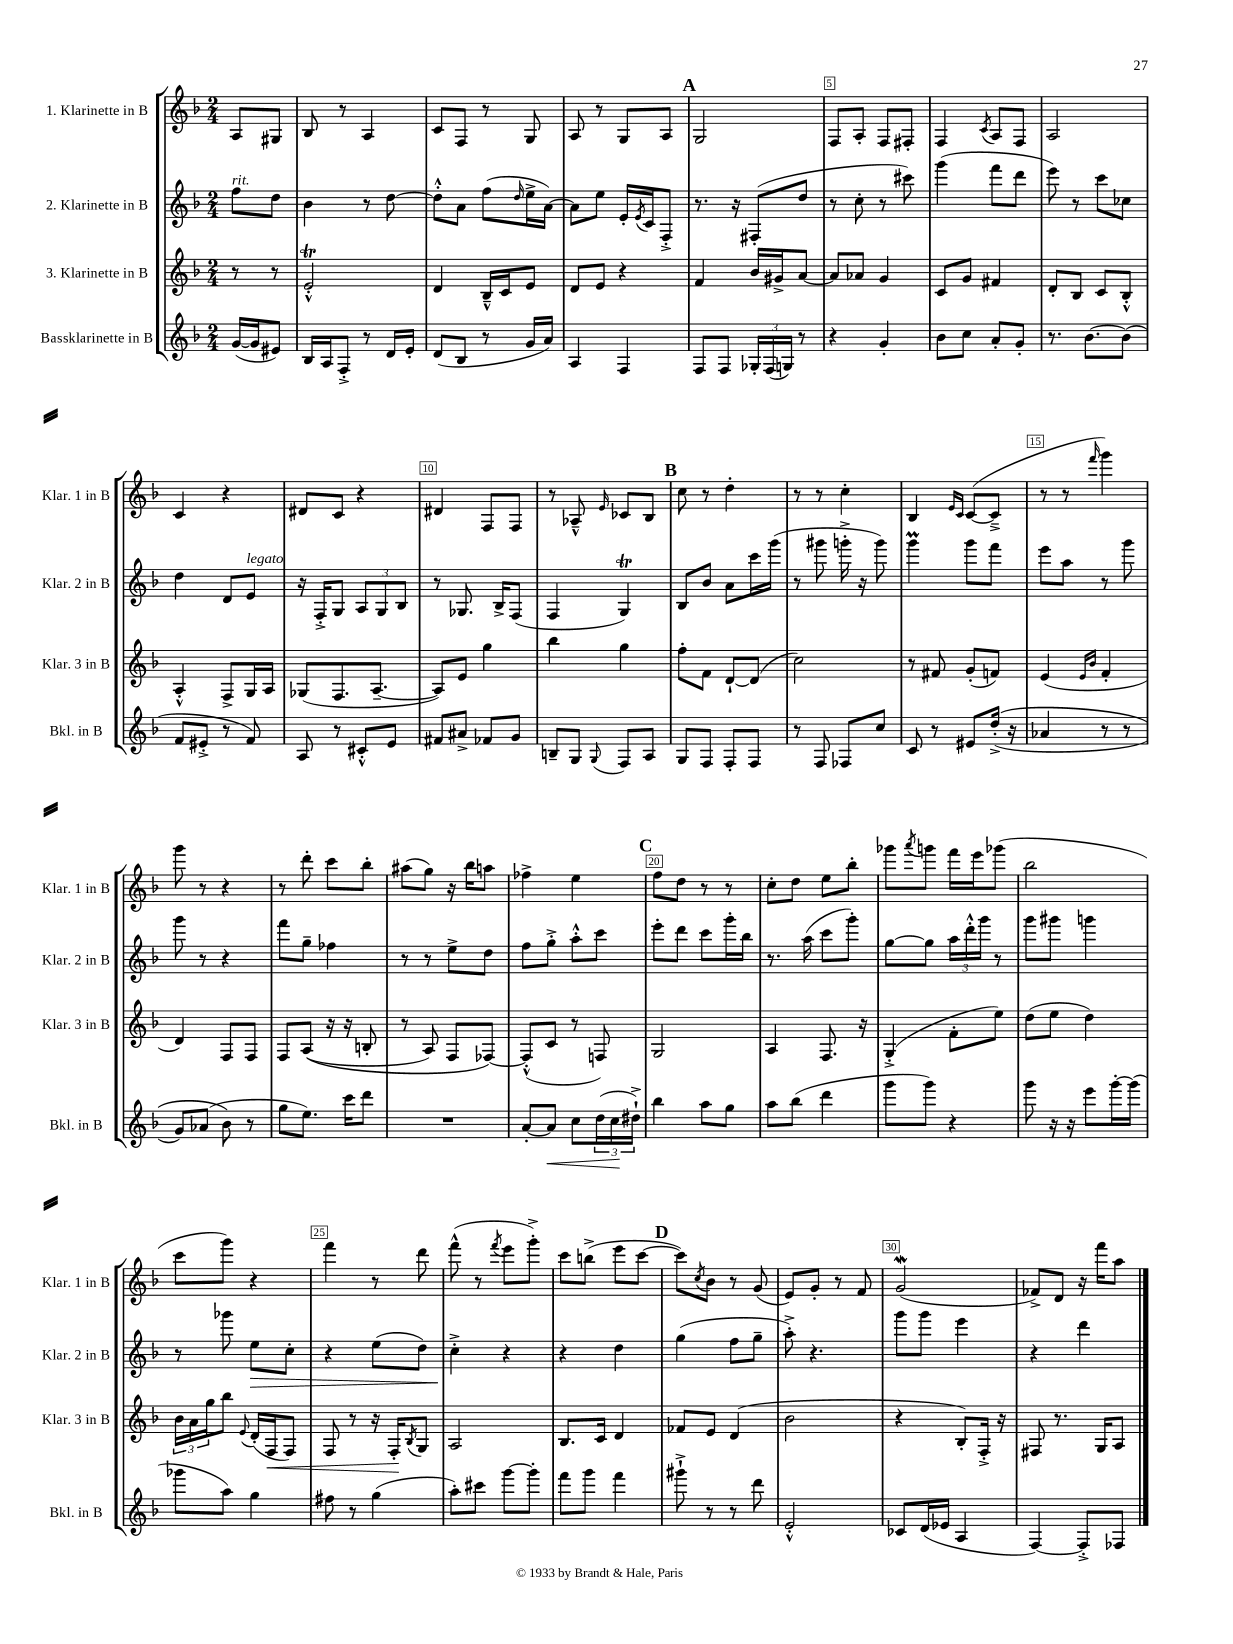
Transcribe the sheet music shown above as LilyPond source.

<<
\new StaffGroup <<
\new Staff = "s0" \with { instrumentName = "1. Klarinette in B" shortInstrumentName = "Klar. 1 in B" } {
    \clef treble \key f \major \numericTimeSignature \time 2/4 \partial 4
    a8 gis8 |
    bes8 r8 a4 |
    c'8 f8 r8 g8 |
    a8 r8 g8 a8 |
    \mark \markup { \bold "A" } g2 |
    f8 a8-. f8 fis8-. |
    f4 \acciaccatura { c'8 } a8 f8 |
    a2 |
    c'4 r4 |
    dis'8 c'8 r4 |
    dis'4 f8 f8 |
    r8 aes8---^ \grace { e'16 } ces'8 bes8 |
    \mark \markup { \bold "B" } c''8 r8 d''4-. |
    r8 r8 c''4-. |
    bes4 \grace { e'16 c'16 } c'8~( c'8---> |
    r8 r8 \grace { f'''16 } g'''4) |
    g'''8 r8 r4 |
    r8 d'''8-. c'''8 bes''8-. |
    ais''8( g''8) r16 bes''16 a''8 |
    fes''4-> e''4 |
    \mark \markup { \bold "C" } f''8 d''8 r8 r8 |
    c''8-. d''8 e''8 bes''8-. |
    ges'''8 \acciaccatura { a'''8 } g'''8 f'''16 e'''16 ges'''8( |
    bes''2 |
    c'''8 g'''8) r4 |
    f'''4 r8 d'''8 |
    f'''8-^( r8 \acciaccatura { f'''8 } e'''8 g'''8-.->) |
    c'''8 b''8->( e'''8 c'''8~ |
    \mark \markup { \bold "D" } c'''8) \acciaccatura { c''8 } bes'8 r8 g'8( |
    e'8) g'8-. r8 f'8 |
    g'2\mordent( |
    fes'8->) d'8 r16 f'''16 a''8 \bar "|." |
}
\new Staff = "s1" \with { instrumentName = "2. Klarinette in B" shortInstrumentName = "Klar. 2 in B" } {
    \clef treble \key f \major \numericTimeSignature \time 2/4 \partial 4
    f''8^\markup { \italic "rit." } d''8 |
    bes'4 r8 d''8~ |
    d''8-.-^ a'8 f''8( \grace { d''16 } e''16-> a'16~) |
    a'8 e''8 e'16-. \acciaccatura { e'8 } c'16 f8-.-> |
    \mark \markup { \bold "A" } r8. r16 fis8-.( d''8 |
    r8 c''8-. r8 cis'''8) |
    g'''4( f'''8 d'''8 |
    e'''8) r8 c'''8 ces''8 |
    d''4 d'8 e'8^\markup { \italic "legato" } |
    r16 f16-.-> g8 \tuplet 3/2 { a8 g8 bes8 } |
    r8 ges8. bes16-> f8( |
    f4 g4\trill) |
    \mark \markup { \bold "B" } bes8 bes'8 a'8 c'''16 g'''16( |
    r8 gis'''8 g'''16-.-> r16 g'''8) |
    g'''4\prall g'''8 f'''8 |
    e'''8 a''8 r8 g'''8 |
    g'''8 r8 r4 |
    f'''8 g''8-- fes''4 |
    r8 r8 e''8-> d''8 |
    f''8 g''8-.-> a''8-.-^ c'''8 |
    \mark \markup { \bold "C" } e'''8-. d'''8 c'''8 g'''16-. bes''16 |
    r8. a''16( c'''8 g'''8-.) |
    g''8~ g''8 \tuplet 3/2 { a''16 d'''16-.-^ g'''16 } r8 |
    g'''8 gis'''8 g'''4 |
    r8 ges'''8 e''8\> c''8-. |
    r4 e''8( d''8) |
    c''4-.->\! r4 |
    r4 d''4 |
    \mark \markup { \bold "D" } g''4( f''8 g''8-- |
    a''8-.->) r4. |
    g'''8 g'''8 e'''4 |
    r4 d'''4 \bar "|." |
}
\new Staff = "s2" \with { instrumentName = "3. Klarinette in B" shortInstrumentName = "Klar. 3 in B" } {
    \clef treble \key f \major \numericTimeSignature \time 2/4 \partial 4
    r8 r8 |
    e'2-.-^\trill |
    d'4 bes16---^ c'16 e'8 |
    d'8 e'8 r4 |
    \mark \markup { \bold "A" } f'4 bes'16 gis'16-> a'8~ |
    a'8 aes'8 g'4 |
    c'8 g'8 fis'4 |
    d'8-. bes8 c'8 bes8-.-^ |
    a4-.-^ f8-> g16 a16 |
    ges8( f8. a8.~-- |
    a8) e'8 g''4 |
    bes''4 g''4 |
    \mark \markup { \bold "B" } f''8-. f'8 d'8~-! d'8( |
    c''2) |
    r8 fis'8 g'8-.( f'8) |
    e'4( \grace { e'16 bes'16 } f'4-. |
    d'4) f8 f8 |
    f8 a8(\( r16 r16 b8-. |
    r8 a8) f8 fes8~\) |
    fes8-.-^( c'8 r8 f8) |
    \mark \markup { \bold "C" } g2 |
    a4 f8. r16 |
    g4-.->( f'8-. e''8) |
    d''8( e''8 d''4) |
    \tuplet 3/2 { bes'16 a'16 g''16 } bes''8 \appoggiatura { e'8 } d'16-.( f16\< f8) |
    f8 r8 r16 f16-.\! \acciaccatura { bes8 } g8 |
    a2 |
    bes8. c'16 d'4 |
    \mark \markup { \bold "D" } fes'8 e'8 d'4( |
    bes'2 |
    r4 bes8-.) f16-.-> r16 |
    fis8 r8. g16 a8 \bar "|." |
}
\new Staff = "s3" \with { instrumentName = "Bassklarinette in B" shortInstrumentName = "Bkl. in B" } {
    \clef treble \key f \major \numericTimeSignature \time 2/4 \partial 4
    g'16~( g'16 eis'8) |
    bes16 a16 f8-.-> r8 d'16 e'16-. |
    d'8( bes8 r8 g'16 a'16) |
    a4 f4 |
    \mark \markup { \bold "A" } f8 f8 \tuplet 3/2 { ges16-. f16( g16) } r8 |
    r4 g'4-. |
    bes'8 c''8 a'8-. g'8-. |
    r8. bes'8.~ bes'8( |
    f'8 eis'8-.-> r8 f'8) |
    a8 r8 cis'8-.-^ e'8 |
    fis'8 ais'8-> fes'8 g'8 |
    b8-- g8 \appoggiatura { g8 } f8 a8 |
    \mark \markup { \bold "B" } g8 f8 f8-. f8 |
    r8 f8 fes8 c''8 |
    c'8 r8 eis'8 d''16-.->(\( r16 |
    aes'4 r8 r8 |
    g'8) aes'8( bes'8\) r8 |
    g''8 e''8.) c'''16 d'''8 |
    R2 |
    a'8~-. a'8\< c''8 \tuplet 3/2 { d''16( c''16\! dis''16-!->) } |
    \mark \markup { \bold "C" } bes''4 a''8 g''8 |
    a''8 bes''8( d'''4 |
    g'''8 g'''8) r4 |
    g'''8 r16 r16 e'''8 g'''16~-. g'''16( |
    ges'''8 a''8) g''4 |
    fis''8 r8 g''4( |
    a''8-.) cis'''8 g'''8~ g'''8-. |
    f'''8 g'''8 f'''4 |
    \mark \markup { \bold "D" } gis'''8-!-> r8 r8 d'''8 |
    e'2-.-^ |
    ces'8 d'16( ees'16 a4 |
    f4~) f8-.-> fes8 \bar "|." |
}
>>
>>
\layout { \context { \Score \override BarNumber.break-visibility = ##(#f #t #t) barNumberVisibility = #(every-nth-bar-number-visible 5) \override BarNumber.stencil = #(make-stencil-boxer 0.1 0.3 ly:text-interface::print) } }
